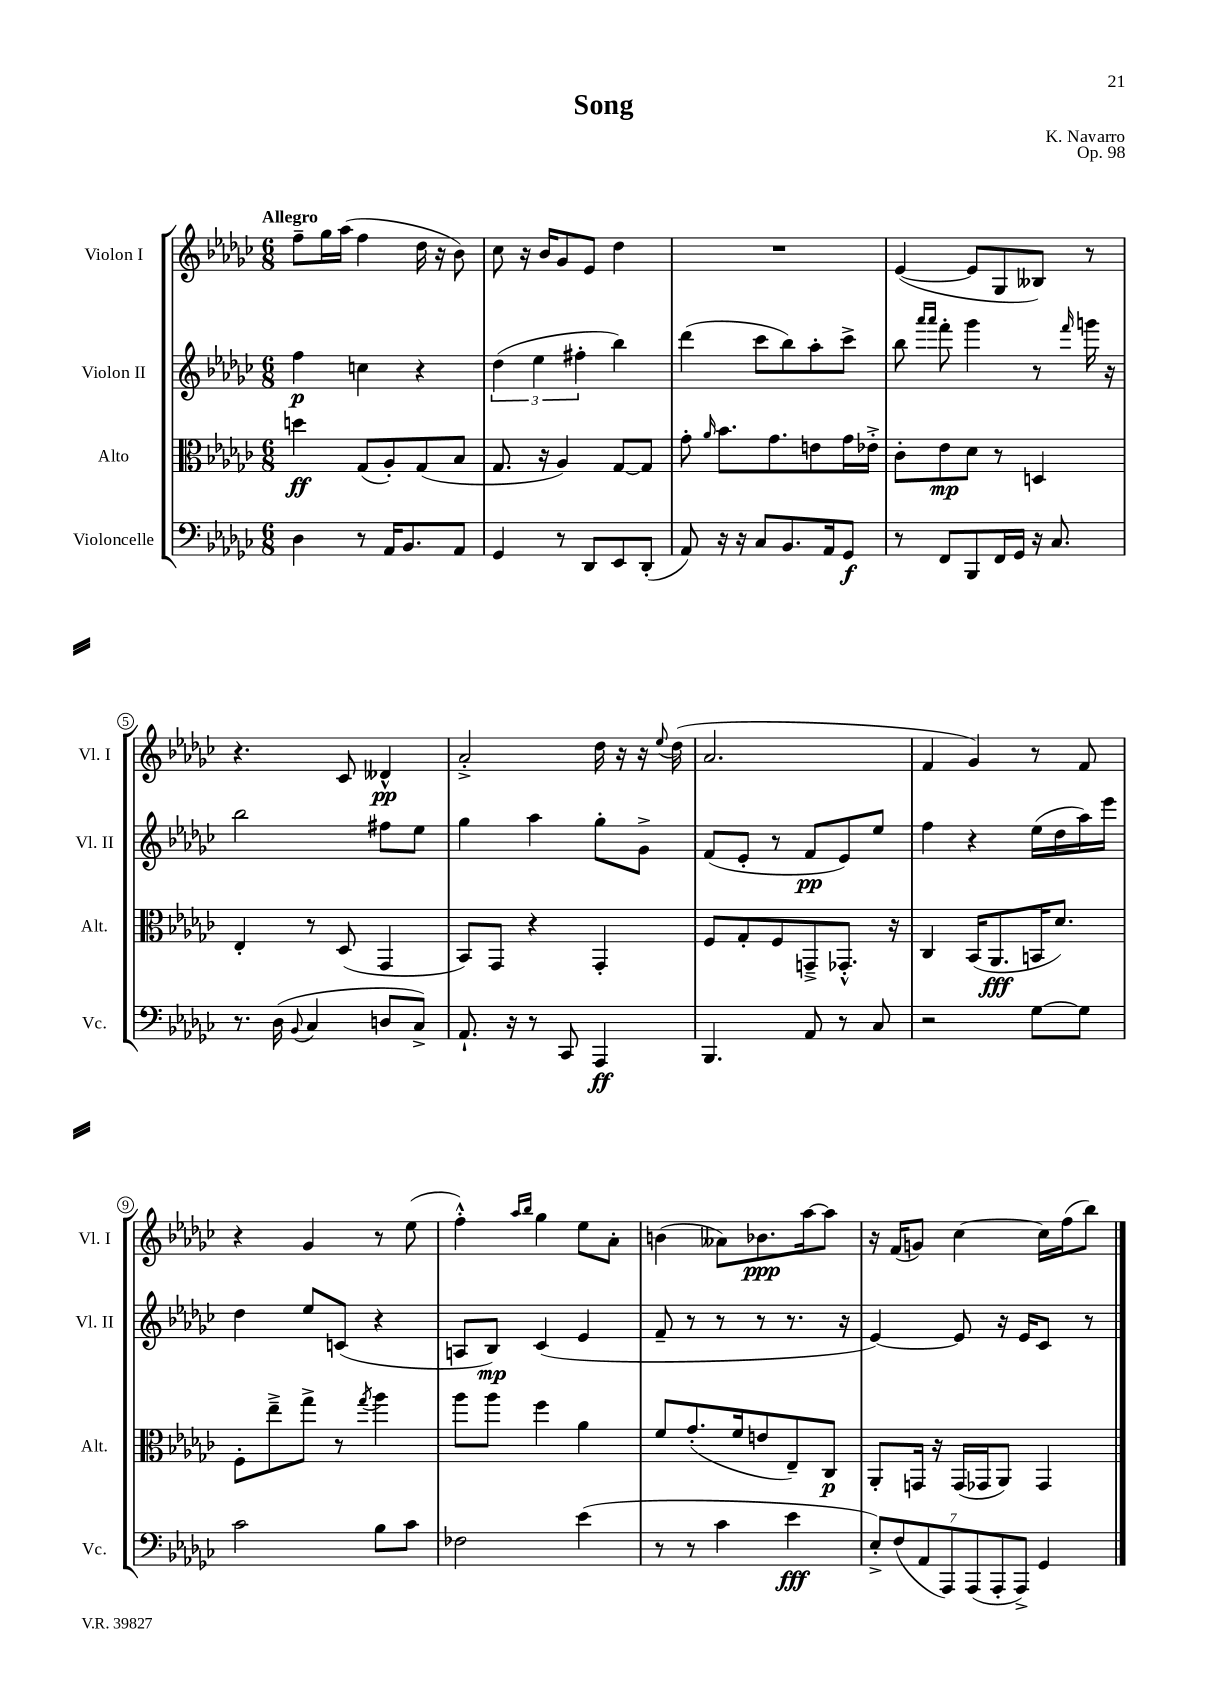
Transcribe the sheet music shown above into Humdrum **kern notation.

**kern	**kern	**kern	**kern
*staff4	*staff3	*staff2	*staff1
*clefF4	*clefC3	*clefG2	*clefG2
*k[b-e-a-d-g-c-]	*k[b-e-a-d-g-c-]	*k[b-e-a-d-g-c-]	*k[b-e-a-d-g-c-]
*M6/8	*M6/8	*M6/8	*M6/8
4D-\	4dd\	4ff\	8ff~\L
.	.	.	16gg-\L
.	.	.	(16aa-\JJ
8r	(8G-/L	4cc\	4ff\
16AA-/LK	8A-'/)	.	.
8.BB-/	.	.	.
.	(8G-/	4r	16dd-\
.	.	.	16r
8AA-/J	8B-/J	.	8b-\)
=	=	=	=
4GG-/	8.G-/	(6dd-\	8cc-\
.	.	.	16r
.	.	6ee-\	.
.	16r	.	16b-/LK
8r	4A-/)	.	8g-/
.	.	6ff#'\	.
8DD-/L	.	.	8e-/J
8EE-/	[8G-/L	4bb-\)	4dd-\
(8DD-'/J	8G-/]J	.	.
=	=	=	=
8AA-/)	8g-'\	(4ddd-\	2.r
.	16qqa-/	.	.
16r	8.b-\L	.	.
16r	.	.	.
8C-/L	.	8ccc-\L	.
.	8.g-\	.	.
8.BB-/	.	8bb-\)	.
.	8e\	8aa-'\	.
16AA-/k	.	.	.
8GG-/J	16g-\L	8ccc-^\J	.
.	16e-'^\JJ	.	.
=	=	=	=
8r	8c-'\L	8bb-\	([4e-/
.	.	16qqaaa-/LL	.
.	.	16qqaaa-/JJ	.
8FF/L	8e-\	8fff'\	.
8BBB-/	8d-\J	4ggg-\	8e-/]L
16FF/L	8r	.	8G-/
16GG-/JJ	.	.	.
16r	4D/	8r	8B--/J)
8.C-/	.	.	.
.	.	16qqfff/	.
.	.	16ggg\	8r
.	.	16r	.
=	=	=	=
8.r	4E-'/	2bb-\	4.r
(16D-\	.	.	.
8qqBB-/	.	.	.
4C-/	8r	.	.
.	(8D-/	.	8c-/
8D/L	4GG-/	8ff#\L	4d--^^/
8C-^/J)	.	8ee-\J	.
=	=	=	=
8.AA-`/	8BB-/L)	4gg-\	2a-'^/
.	8GG-/J	.	.
16r	.	.	.
8r	4r	4aa-\	.
8CC-/	.	.	.
4AAA-/	4GG-'/	8gg-'\L	16dd-\
.	.	.	16r
.	.	8g-^\J	16r
.	.	.	8qqee-/
.	.	.	(16dd-\
=	=	=	=
4.BBB-/	8F/L	(8f/L	2.a-/
.	8G-'/	8e-'/J	.
.	8F/	8r	.
8AA-/	8GG~^/	8f/L	.
8r	8.GG-'^^/J	8e-/)	.
8C-/	.	8ee-/J	.
.	16r	.	.
=	=	=	=
2r	4C-/	4ff\	4f/
.	(16BB-/LK	4r	4g-/)
.	8.AA-/	.	.
[8G-\L	16BB/K	(16ee-\LL	8r
.	8.d-/J)	16dd-\	.
8G-\]J	.	16aa-\)	8f/
.	.	16eee-\JJ	.
=	=	=	=
2c-\	8F'\L	4dd-\	4r
.	8ee-~^\	.	.
.	8gg-^\J	8ee-/L	4g-/
.	8r	(8c/J	.
.	8qgg-/	.	.
8B-\L	4aa-\	4r	8r
8c-\J	.	.	(8ee-\
=	=	=	=
2F-\	8aa-\L	8A/L	4ff'^^\)
.	8aa-\J	8B-/J)	.
.	.	.	16qqaa-/LL
.	.	.	16qqbb-/JJ
.	4ff\	(4c-/	4gg-\
(4e-\	4a-\	4e-/	8ee-\L
.	.	.	8a-'\J
=	=	=	=
8r	8f/L	8f~/	(4b\
8r	(8.g-'/	8r	.
4c-\	.	8r	8a--\L)
.	16f/k	.	.
.	8e/	8r	8.b-\
4e-\	8E-~/)	8.r	.
.	.	.	[16aa-\k
.	8C-/J	.	8aa-\]J
.	.	16r	.
=	=	=	=
14E-'^/L)	8AA-'/L	[4e-/)	16r
.	.	.	(16f/LK
(14F/	.	.	.
.	16GG/Jk	.	8g/J)
14AA-/	.	.	.
.	16r	.	.
14AAA-/)	.	.	.
.	(16GG/LL	8e-/]	[4cc-\
(14AAA-/	.	.	.
.	16GG-/J	.	.
14AAA-'/	.	.	.
.	8AA-/J)	16r	.
14AAA-^/J)	.	.	.
.	.	16e-/LK	.
4GG-/	4GG-/	8c-/J	16cc-\]LL
.	.	.	(16ff\J
.	.	8r	8bb-\J)
==	==	==	==
*-	*-	*-	*-
